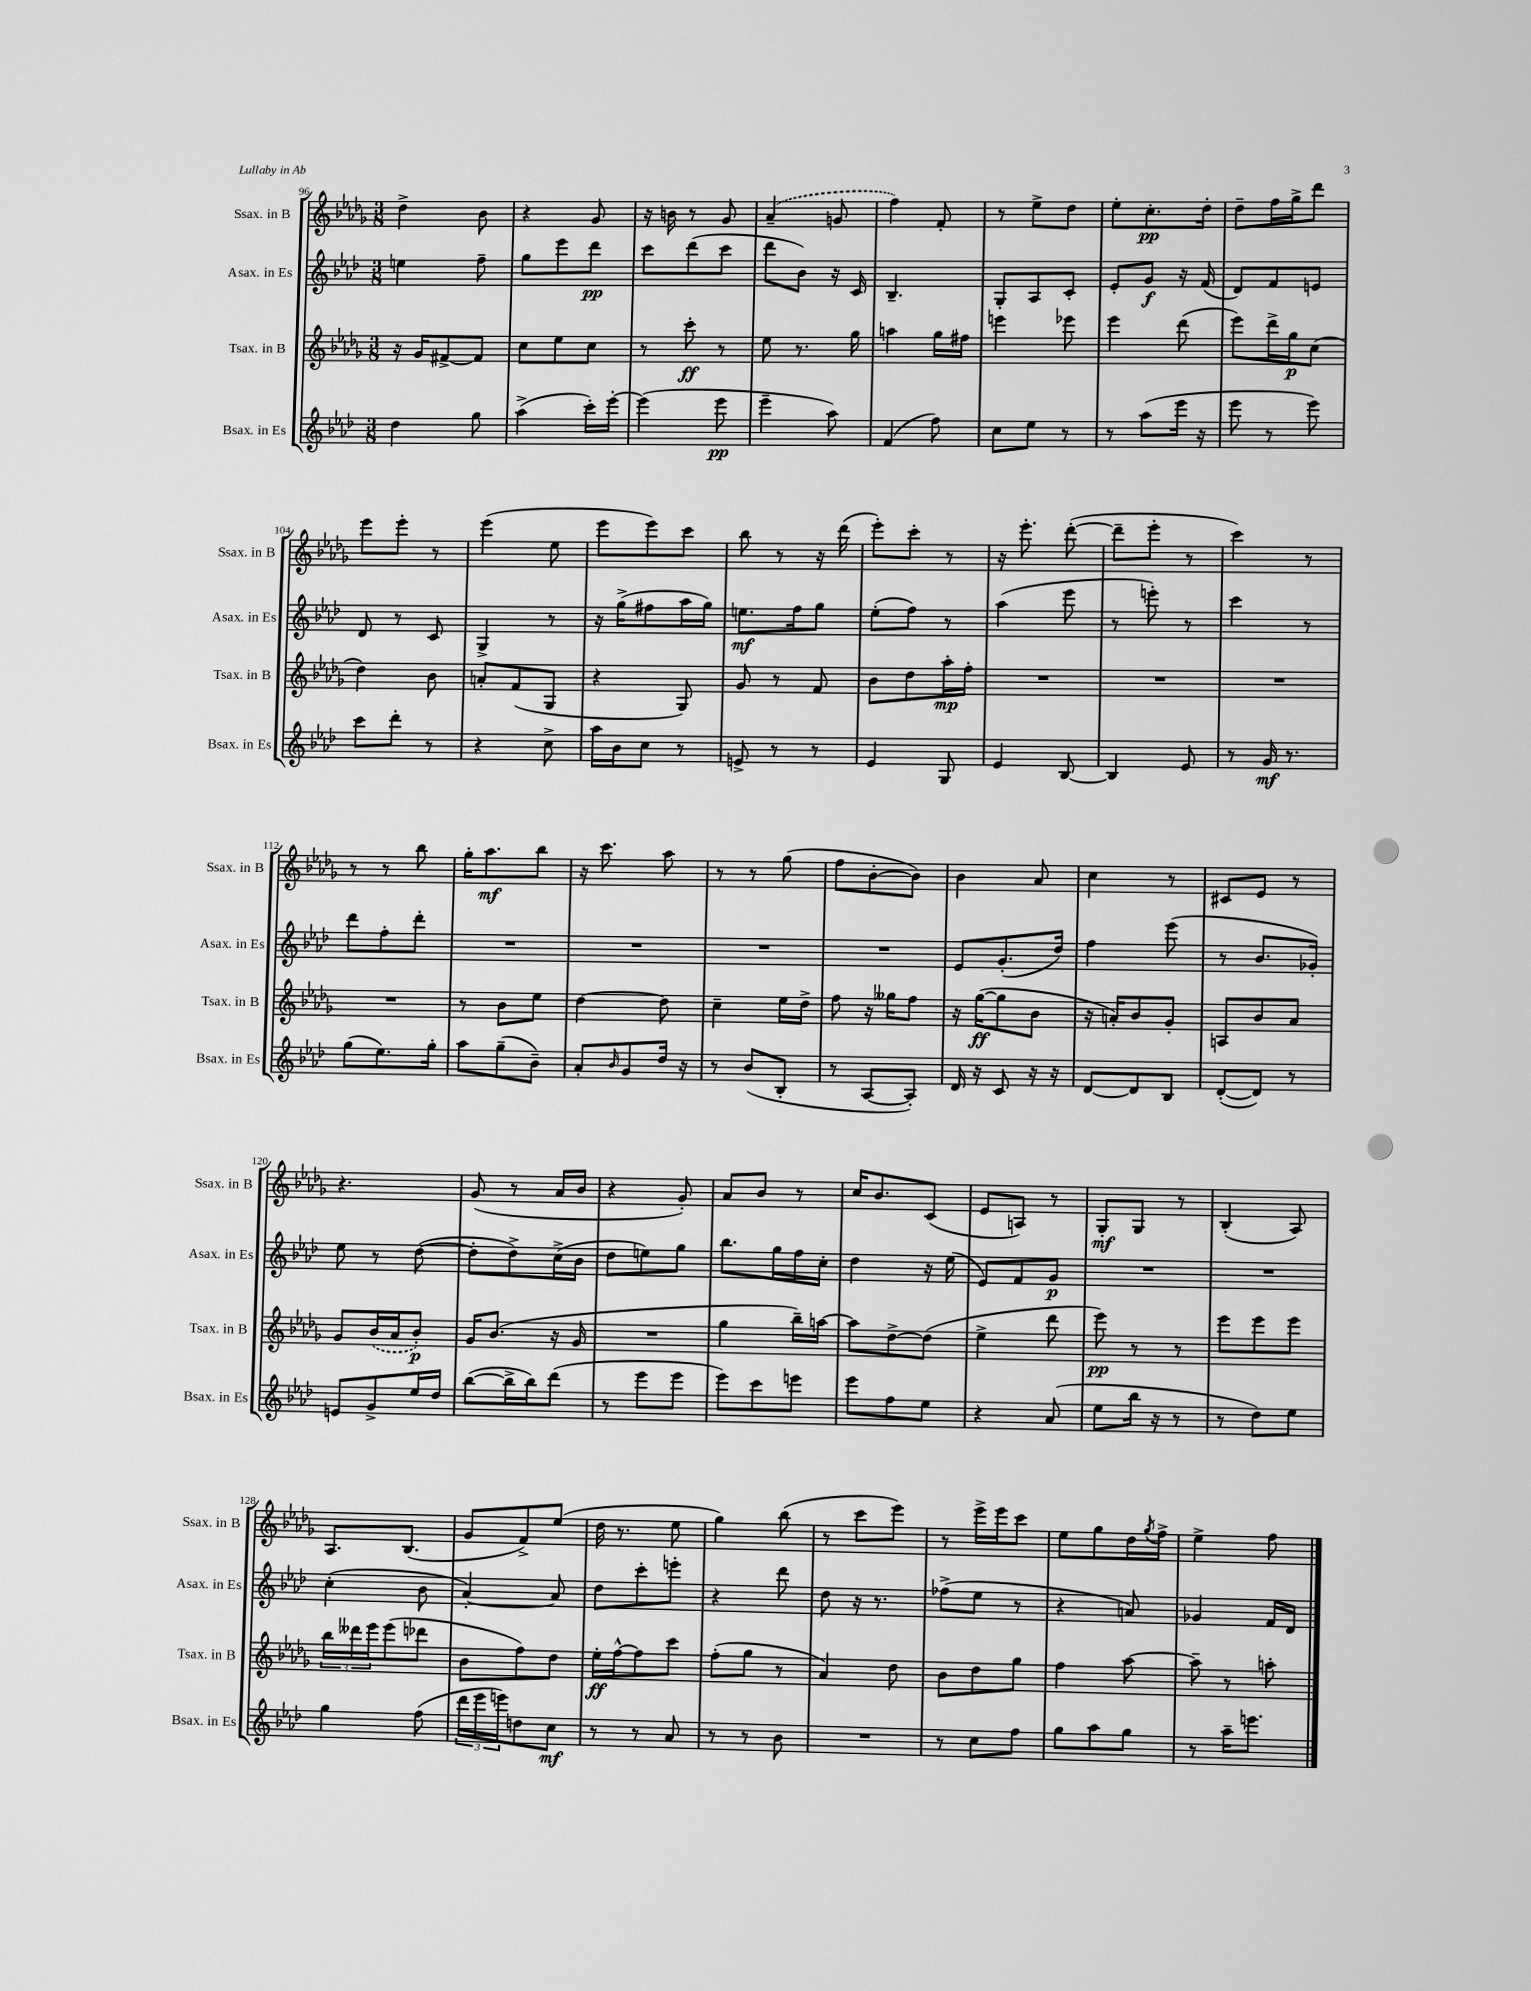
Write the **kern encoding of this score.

**kern	**dynam	**kern	**dynam	**kern	**dynam	**kern	**dynam
*part4	*part4	*part3	*part3	*part2	*part2	*part1	*part1
*staff4	*staff4	*staff3	*staff3	*staff2	*staff2	*staff1	*staff1
*I"Bsax. in Es	*	*I"Tsax. in B	*	*I"Asax. in Es	*	*I"Ssax. in B	*
*I'Bsax. in Es	*	*I'Tsax. in B	*	*I'Asax. in Es	*	*I'Ssax. in B	*
*clefG2	*	*clefG2	*	*clefG2	*	*clefG2	*
*k[b-e-a-d-]	*	*k[b-e-a-d-g-]	*	*k[b-e-a-d-]	*	*k[b-e-a-d-g-]	*
*M3/8	*	*M3/8	*	*M3/8	*	*M3/8	*
=96	=96	=96	=96	=96	=96	=96	=96
4dd-\	.	16r	.	4een\	.	4dd-^\	.
.	.	16g-/KL	.	.	.	.	.
.	.	[8f#X^/	.	.	.	.	.
8gg\	.	8f#/J]	.	8ff~\	.	8b-\	.
=97	=97	=97	=97	=97	=97	=97	=97
(4aa-^\	.	8cc\L	.	8gg\L	.	4r	.
.	.	8ee-\	.	8eee-\	.	.	.
16ccc'\LL)	.	8cc\J	.	8ddd-\J	pp	8g-/	.
[16eee-'\JJ	.	.	.	.	.	.	.
=98	=98	=98	=98	=98	=98	=98	=98
(4eee-\]	.	8r	.	8ccc\L	.	16r	.
.	.	.	.	.	.	16bn\	.
.	.	8ccc'\	ff	(8ddd-\	.	8r	.
8eee-\	pp	8r	.	8ccc\J	.	8g-/	.
=99	=99	=99	=99	=99	=99	=99	=99
4eee-~\	.	8ee-\	.	8ddd-\L	.	(4a-~/	.
.	.	8.r	.	8b-\J)	.	.	.
8aa-\)	.	.	.	16r	.	8gn/	.
.	.	16gg-\	.	16c/	.	.	.
=100	=100	=100	=100	=100	=100	=100	=100
(4f/	.	4aan\	.	4.B-~/	.	4ff\)	.
8ff\)	.	16gg-\LL	.	.	.	8f'/	.
.	.	16ff#X\JJ	.	.	.	.	.
=101	=101	=101	=101	=101	=101	=101	=101
8cc\L	.	4eeen\	.	8G'/L	.	8r	.
8ee-\J	.	.	.	8A-/	.	8ee-^\L	.
8r	.	8eee-X\	.	8c'/J	.	8dd-\J	.
=102	=102	=102	=102	=102	=102	=102	=102
8r	.	4eee-\	.	8e-'/L	.	8ee-'\L	.
(8aa-\L	.	.	.	8g/J	f	8.cc'\	pp
16eee-\Jk	.	(8ddd-\	.	16r	.	.	.
16r	.	.	.	(16f/	.	16dd-'\Jk	.
=103	=103	=103	=103	=103	=103	=103	=103
8eee-\	.	8eee-\L)	.	8d-/L)	.	8dd-~\L	.
8r	.	16ddd-^\L	.	8f/	.	16ff\L	.
.	.	16gg-\J	p	.	.	16gg-^\J	.
8eee-\)	.	(8cc\J	.	8en/J	.	8ddd-\J	.
!!LO:LB:g=z
=104	=104	=104	=104	=104	=104	=104	=104
8ccc\L	.	4dd-\)	.	8d-/	.	8eee-\L	.
8ddd-'\J	.	.	.	8r	.	8eee-'\J	.
8r	.	8b-\	.	8c/	.	8r	.
=105	=105	=105	=105	=105	=105	=105	=105
4r	.	8an'/L	.	4G^/	.	(4eee-\	.
.	.	(8f/	.	.	.	.	.
8cc^\	.	8G-/J	.	8r	.	8ee-\	.
=106	=106	=106	=106	=106	=106	=106	=106
16aa-\LL	.	4r	.	16r	.	8eee-\L	.
16b-\J	.	.	.	(16gg^\KL	.	.	.
8cc\J	.	.	.	8ff#X\	.	8eee-\)	.
8r	.	8G-/)	.	16aa-\L	.	8ccc\J	.
.	.	.	.	16gg\JJ)	.	.	.
=107	=107	=107	=107	=107	=107	=107	=107
8en^/	.	8g-/	.	8.een\L	mf	8bb-\	.
8r	.	8r	.	.	.	8r	.
.	.	.	.	16ff\k	.	.	.
8r	.	8f/	.	8gg\J	.	16r	.
.	.	.	.	.	.	(16ddd-\	.
=108	=108	=108	=108	=108	=108	=108	=108
4e-/	.	8b-\L	.	(8ee-'\L	.	8eee-'\L)	.
.	.	8dd-\	.	8ff\J)	.	8ccc'\J	.
8G/	.	16aa-'\L	mp	8r	.	8r	.
.	.	16ff'\JJ	.	.	.	.	.
=109	=109	=109	=109	=109	=109	=109	=109
4e-/	.	4.r	.	(4aa-\	.	16r	.
.	.	.	.	.	.	8.eee-'\	.
[8B-/	.	.	.	8eee-\	.	([8ddd-'\	.
=110	=110	=110	=110	=110	=110	=110	=110
4B-/]	.	4.r	.	8r	.	8ddd-~\L]	.
.	.	.	.	8eeen'\)	.	8eee-'\J	.
8e-/	.	.	.	8r	.	8r	.
=111	=111	=111	=111	=111	=111	=111	=111
8r	.	4.r	.	4ccc\	.	4ccc\)	.
16g/	mf	.	.	.	.	.	.
8.r	.	.	.	.	.	.	.
.	.	.	.	8r	.	8r	.
!!LO:LB:g=z
=112	=112	=112	=112	=112	=112	=112	=112
(8gg\L	.	4.r	.	8ddd-\L	.	8r	.
8.ee-\)	.	.	.	8ff'\	.	8r	.
.	.	.	.	8ddd-'\J	.	8bb-\	.
16gg'\Jk	.	.	.	.	.	.	.
=113	=113	=113	=113	=113	=113	=113	=113
8aa-\L	.	8r	.	4.r	.	16gg-'\KL	.
.	.	.	.	.	.	8.aa-\	mf
(8gg~\	.	8b-\L	.	.	.	.	.
8b-~\J)	.	8ee-\J	.	.	.	8bb-\J	.
=114	=114	=114	=114	=114	=114	=114	=114
8a-'/L	.	[4dd-\	.	4.r	.	16r	.
.	.	.	.	.	.	8.ccc\	.
16qqb-/	.	.	.	.	.	.	.
8g/	.	.	.	.	.	.	.
16dd-/Jk	.	8dd-\]	.	.	.	8aa-\	.
16r	.	.	.	.	.	.	.
=115	=115	=115	=115	=115	=115	=115	=115
8r	.	4cc~\	.	4.r	.	8r	.
(8b-/L	.	.	.	.	.	8r	.
8B-'/J	.	16ee-\LL	.	.	.	(8gg-\	.
.	.	16dd-^\JJ	.	.	.	.	.
=116	=116	=116	=116	=116	=116	=116	=116
8r	.	8ff\	.	4.r	.	8ff\L	.
[8A-/L	.	16r	.	.	.	[8b-'\	.
.	.	16gg--X\KL	.	.	.	.	.
8A-'/J])	.	8ff\J	.	.	.	8b-\J])	.
=117	=117	=117	=117	=117	=117	=117	=117
16d-/	.	16r	.	8e-/L	.	4b-\	.
16r	.	([16gg-\KL	ff	.	.	.	.
8c/	.	8gg-\]	.	(8.g'/	.	.	.
16r	.	8b-\J	.	.	.	8a-/	.
16r	.	.	.	16dd-/Jk)	.	.	.
=118	=118	=118	=118	=118	=118	=118	=118
[8d-/L	.	16r	.	4ff\	.	4cc\	.
.	.	16an'/KL)	.	.	.	.	.
8d-/]	.	8b-/	.	.	.	.	.
8B-/J	.	8g-'/J	.	(8eee-\	.	8r	.
=119	=119	=119	=119	=119	=119	=119	=119
([8d-'/L	.	8An/L	.	8r	.	8c#X/L	.
8d-/J])	.	8b-/	.	8.b-/L	.	8e-/J	.
8r	.	8a-/J	.	.	.	8r	.
.	.	.	.	16g-X'/Jk)	.	.	.
!!LO:LB:g=z
=120	=120	=120	=120	=120	=120	=120	=120
8en/L	.	8g-/L	.	8ee-\	.	4.r	.
8g^/	.	(16b-/L	.	8r	.	.	.
.	.	16a-/J	.	.	.	.	.
16ee-/L	.	8b-'/J)	p	([8dd-\	.	.	.
16dd-/JJ	.	.	.	.	.	.	.
=121	=121	=121	=121	=121	=121	=121	=121
([8bb-\L	.	16g-/KL	.	8dd-'\L]	.	(8g-/	.
.	.	(8.b-/J	.	.	.	.	.
16bb-^\L]	.	.	.	8dd-^\)	.	8r	.
16bb-\J)	.	.	.	.	.	.	.
(8ddd-\J	.	16r	.	(16cc^\L	.	16a-/LL	.
.	.	16g-/	.	16b-\JJ	.	16b-/JJ	.
=122	=122	=122	=122	=122	=122	=122	=122
8r	.	4.r	.	8dd-\L	.	4r	.
8eee-\L	.	.	.	8een\)	.	.	.
8eee-\J	.	.	.	8gg\J	.	8g-'/)	.
=123	=123	=123	=123	=123	=123	=123	=123
8eee-\L)	.	4gg-\	.	8.bb-\L	.	8a-/L	.
8ccc\	.	.	.	.	.	8b-/J	.
.	.	.	.	16gg\L	.	.	.
8eeen\J	.	16bb-~\LL)	.	16ff\	.	8r	.
.	.	[16aan\JJ	.	16cc'\JJ	.	.	.
=124	=124	=124	=124	=124	=124	=124	=124
8eee-\L	.	8aa\L]	.	4dd-\	.	16cc/KL	.
.	.	.	.	.	.	8.b-/	.
8ff\	.	[8dd-^\	.	.	.	.	.
8ee-\J	.	(8dd-\J]	.	16r	.	(8c/J	.
.	.	.	.	(16ee-\	.	.	.
=125	=125	=125	=125	=125	=125	=125	=125
4r	.	4ee-^\	.	8e-/L)	.	8e-/L	.
.	.	.	.	8f/	.	8An/J)	.
(8a-/	.	8ddd-\	.	8g/J	p	8r	.
=126	=126	=126	=126	=126	=126	=126	=126
8ee-\L	.	8eee-\)	pp	4.r	.	8G-'/L	mf
16bb-\Jk	.	8r	.	.	.	8G-/J	.
16r	.	.	.	.	.	.	.
8r	.	8r	.	.	.	8r	.
=127	=127	=127	=127	=127	=127	=127	=127
8r	.	8eee-\L	.	4.r	.	(4B-'/	.
8dd-\L)	.	8eee-\	.	.	.	.	.
8ee-\J	.	8eee-\J	.	.	.	8A-/)	.
!!LO:LB:g=z
=128	=128	=128	=128	=128	=128	=128	=128
4gg\	.	24bb-\LL	.	(4cc'\	.	8.A-/L	.
.	.	24ddd--X\	.	.	.	.	.
.	.	24eee-\J	.	.	.	.	.
.	.	(8eee-\	.	.	.	.	.
.	.	.	.	.	.	(8.B-/J	.
(8ff\	.	8ddd-X\J	.	8b-\	.	.	.
=129	=129	=129	=129	=129	=129	=129	=129
24ddd-\LL	.	8b-\L	.	[4a-'/)	.	8g-/L	.
24eee-\	.	.	.	.	.	.	.
24eeen\J)	.	.	.	.	.	.	.
8ddn\	.	8ff\)	.	.	.	8f^/)	.
8cc\J	mf	8dd-\J	.	8a-/]	.	(8ee-/J	.
=130	=130	=130	=130	=130	=130	=130	=130
8r	.	16ee-'\LL	ff	8dd-\L	.	16dd-\	.
.	.	[16ff^^\J	.	.	.	8.r	.
8r	.	8ff\]	.	8ccc'\	.	.	.
8a-/	.	8ccc\J	.	8eeen'\J	.	8ee-\	.
=131	=131	=131	=131	=131	=131	=131	=131
8r	.	(8ff'\L	.	4r	.	4gg-\)	.
8r	.	8gg-\J	.	.	.	.	.
8b-\	.	8r	.	8ddd-\	.	(8bb-\	.
=132	=132	=132	=132	=132	=132	=132	=132
4.r	.	4a-/)	.	8dd-\	.	8r	.
.	.	.	.	16r	.	8ccc\L	.
.	.	.	.	8.r	.	.	.
.	.	8dd-\	.	.	.	8eee-\J)	.
=133	=133	=133	=133	=133	=133	=133	=133
8r	.	8b-\L	.	(8ff-X^\L	.	8r	.
8cc\L	.	8dd-\	.	8ee-\J	.	16eee-^\LL	.
.	.	.	.	.	.	16eee-\J	.
8ff\J	.	8gg-\J	.	8r	.	8ccc\J	.
=134	=134	=134	=134	=134	=134	=134	=134
8gg\L	.	4ff\	.	4r	.	8ee-\L	.
8aa-\	.	.	.	.	.	8gg-\	.
8gg\J	.	[8aa-\	.	8an/)	.	16dd-\L	.
.	.	.	.	.	.	8qgg-/	.
.	.	.	.	.	.	16ff^\JJ	.
=135	=135	=135	=135	=135	=135	=135	=135
8r	.	8aa-~\]	.	4g-X/	.	4ee-^\	.
16aa-~\KL	.	8r	.	.	.	.	.
8.eeen\J	.	.	.	.	.	.	.
.	.	8aan'\	.	16f/LL	.	8ff\	.
.	.	.	.	16d-/JJ	.	.	.
==	==	==	==	==	==	==	==
*-	*-	*-	*-	*-	*-	*-	*-
